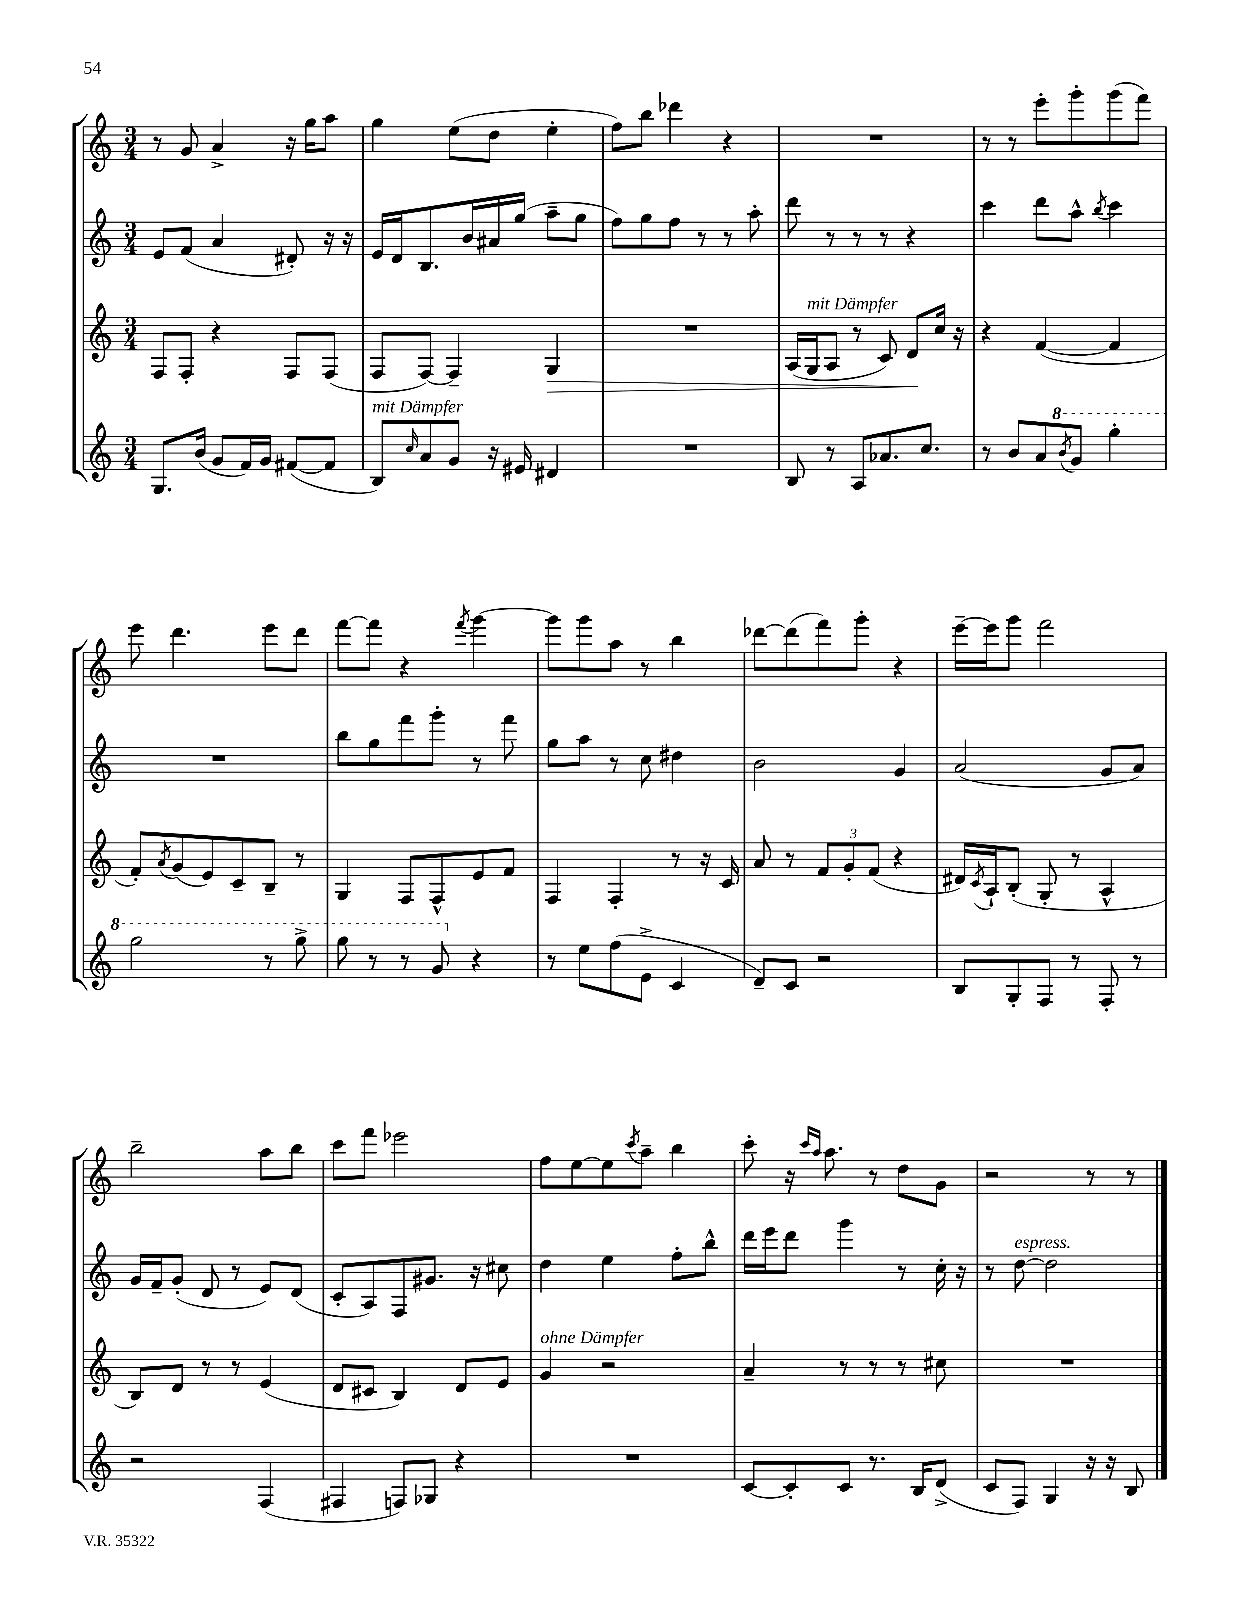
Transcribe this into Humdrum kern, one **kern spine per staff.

**kern	**kern	**kern	**kern
*staff4	*staff3	*staff2	*staff1
*clefG2	*clefG2	*clefG2	*clefG2
*k[]	*k[]	*k[]	*k[]
*M3/4	*M3/4	*M3/4	*M3/4
8.G	8F	8e	8r
.	8F'	(8f	8g
(16b	.	.	.
8g	4r	4a	4a^
16f)	.	.	.
16g	.	.	.
([8f#	8F	8d#')	16r
.	.	.	16gg
8f#]	(8F	16r	8aa
.	.	16r	.
=	=	=	=
8B)	8F	16e	4gg
.	.	16d	.
16qqcc	.	.	.
8a	[8F)	8.B	.
8g	4F~]	.	(8ee
.	.	16b	.
16r	.	16a#	8dd
16e#	.	(16gg	.
4d#	4G	8aa~	4ee'
.	.	8gg	.
=	=	=	=
2.r	2.r	8ff)	8ff)
.	.	8gg	8bb
.	.	8ff	4ddd-
.	.	8r	.
.	.	8r	4r
.	.	8aa'	.
=	=	=	=
8B	(16A	8ddd	2.r
.	16G	.	.
8r	8A	8r	.
8A	8r	8r	.
8.a-	8c)	8r	.
.	8d	4r	.
8.cc	.	.	.
.	16cc	.	.
.	16r	.	.
=	=	=	=
8r	4r	4ccc	8r
8b	.	.	8r
8a	([4f	8ddd	8eee'
8qbb	.	.	.
8gg	.	8aa^^	8ggg'
.	.	8qbb	.
4ggg'	4f]	4ccc	(8ggg
.	.	.	8fff)
=	=	=	=
2ggg	8f')	2.r	8eee
.	8qa	.	.
.	(8g	.	4.ddd
.	8e)	.	.
.	8c~	.	.
8r	8B~	.	8eee
8ggg^	8r	.	8ddd
=	=	=	=
8ggg	4G	8bb	[8fff
8r	.	8gg	8fff]
8r	8F	8fff	4r
8gg	8F^^	8ggg'	.
.	.	.	8qfff
4r	8e	8r	[4ggg
.	8f	8fff	.
=	=	=	=
8r	4F	8gg	8ggg]
8ee	.	8aa	8ggg
(8ff	4F'	8r	8aa
8e^	.	8cc	8r
4c	8r	4dd#	4bb
.	16r	.	.
.	16c	.	.
=	=	=	=
8d~)	8a	2b	[8ddd-
8c	8r	.	(8ddd-]
2r	12f	.	8fff)
.	12g'	.	.
.	.	.	8ggg'
.	(12f	.	.
.	4r	4g	4r
=	=	=	=
8B	16d#)	(2a	[16eee~
.	8qc	.	.
.	16A`	.	16eee]
8G'	(8B'	.	8ggg
8F	8G'	.	2fff
8r	8r	.	.
8F'	4A^^	8g	.
8r	.	8a)	.
=	=	=	=
2r	8B)	16g	2bb~
.	.	16f~	.
.	8d	(8g'	.
.	8r	8d	.
.	8r	8r	.
(4F	(4e	8e)	8aa
.	.	(8d	8bb
=	=	=	=
4F#	8d	8c'	8ccc
.	8c#	8A)	8fff
8F)	4B)	8F	2eee-
8G-	.	8.g#	.
4r	8d	.	.
.	.	16r	.
.	8e	8cc#	.
=	=	=	=
2.r	4g	4dd	8ff
.	.	.	[8ee
.	2r	4ee	8ee]
.	.	.	8qccc
.	.	.	8aa~
.	.	8ff'	4bb
.	.	8bb^^	.
=	=	=	=
[8c	4a~	16ddd	8ccc'
.	.	16eee	.
8c']	.	8ddd	16r
.	.	.	16qqccc
.	.	.	16qqaa
.	.	.	8.aa
8c	8r	4ggg	.
8.r	8r	.	8r
.	8r	8r	8dd
16B	.	.	.
(8d^	8cc#	16cc'	8g
.	.	16r	.
=	=	=	=
8c	2.r	8r	2r
8F)	.	[8dd	.
4G	.	2dd]	.
16r	.	.	8r
16r	.	.	.
8B	.	.	8r
==	==	==	==
*-	*-	*-	*-
